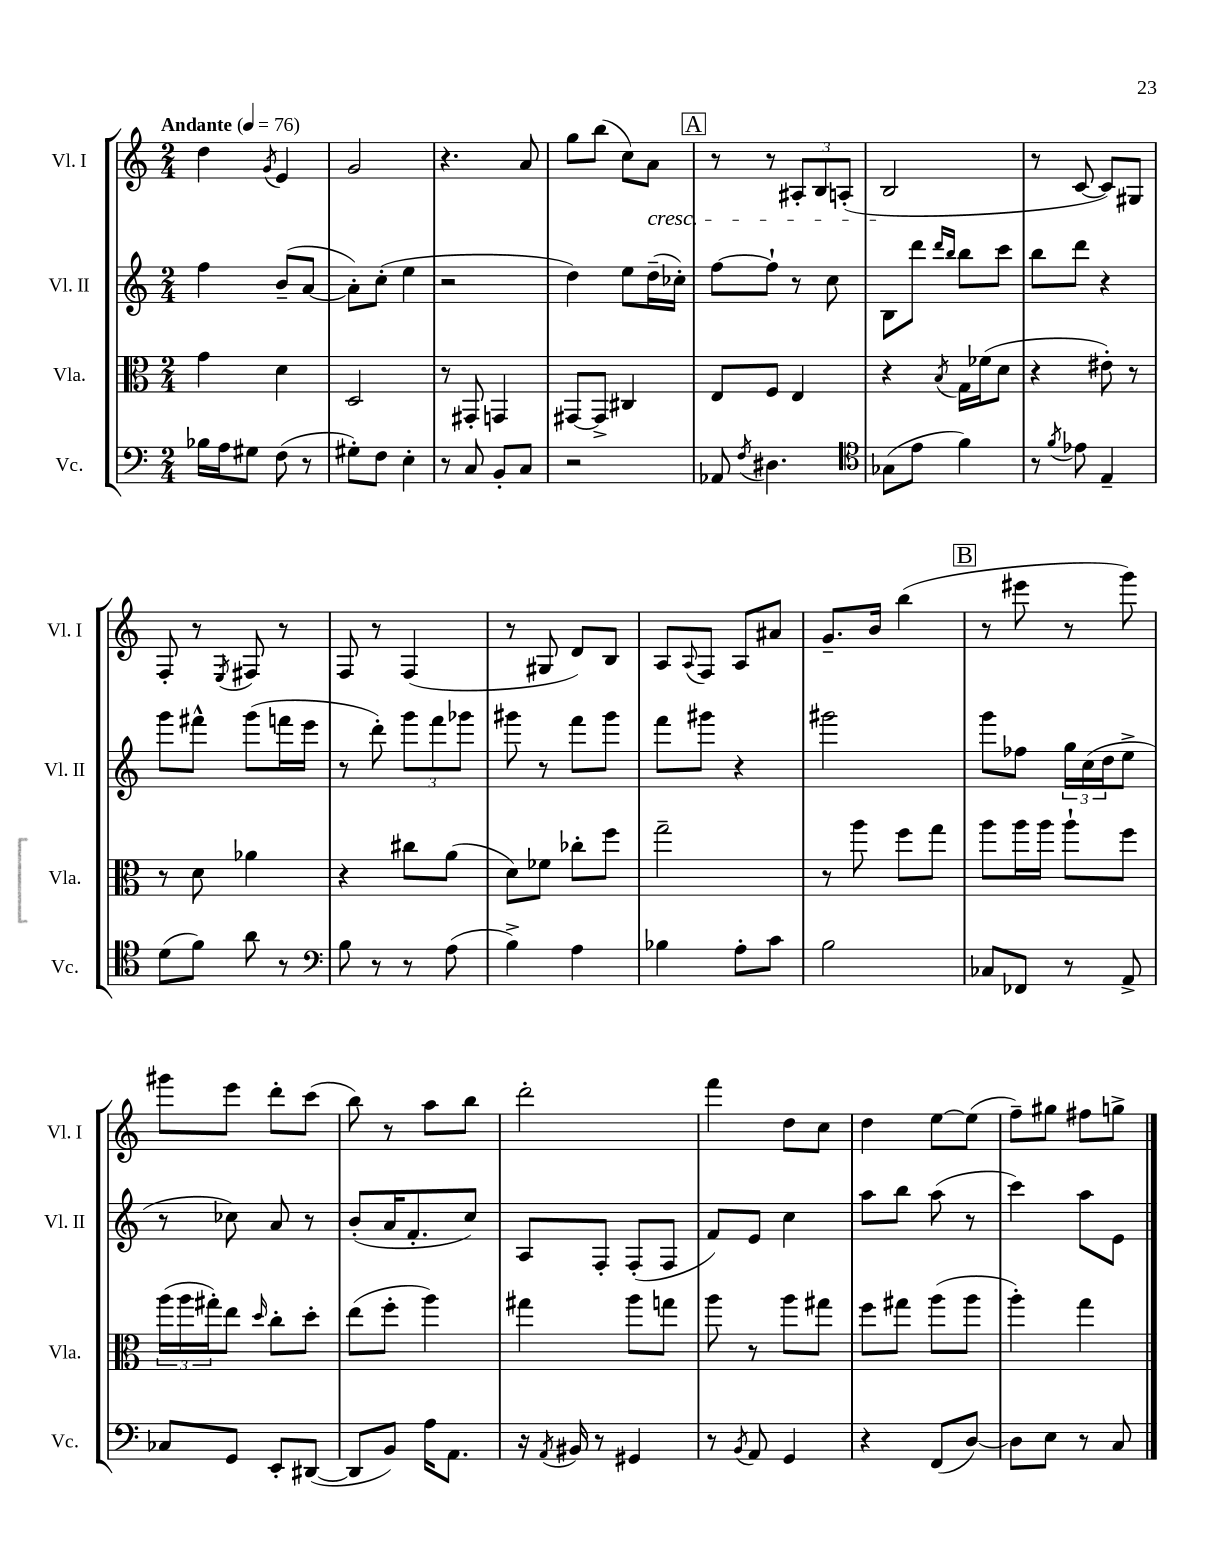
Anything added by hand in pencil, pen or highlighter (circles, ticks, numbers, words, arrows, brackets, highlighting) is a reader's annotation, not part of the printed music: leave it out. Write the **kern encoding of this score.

**kern	**kern	**kern	**kern
*part4	*part3	*part2	*part1
*staff4	*staff3	*staff2	*staff1
*I"Vc.	*I"Vla.	*I"Vl. II	*I"Vl. I
*I'Vc.	*I'Vla.	*I'Vl. II	*I'Vl. I
*clefF4	*clefC3	*clefG2	*clefG2
*k[]	*k[]	*k[]	*k[]
*M2/4	*M2/4	*M2/4	*M2/4
*MM76	*MM76	*MM76	*MM76
=1	=1	=1	=1
!	!	!	!LO:TX:a:B:t=Andante
16B-X\LL	4g\	4ff\	4dd\
16A\J	.	.	.
8G#X\J	.	.	.
.	.	.	8qg/
(8F\	4d\	(8b~/L	4e/
8r	.	[8a/J	.
=2	=2	=2	=2
8G#X'\L)	2D/	8a'\L])	2g/
8F\J	.	(8cc'\J	.
4E'\	.	4ee\	.
=3	=3	=3	=3
8r	8r	2r	4.r
8C/	8GG#X'/	.	.
8BB'/L	4GGn/	.	.
8C/J	.	.	8a/
=4	=4	=4	=4
2r	[8GG#X/L	4dd\)	8gg\L
.	8GG#^/J]	.	(8bb\J
.	4C#X/	8ee\L	8cc\L)
!	!	!	!LO:TX:b:i:t=cresc.
.	.	(16dd~\L	8a\J
.	.	16cc-X'\JJ)	.
!!LO:REH:place=s1:t=A
=5	=5	=5	=5
8AA-X/	8E/L	[8ff\L	8r
8qF/	.	.	.
4.D#X\	8F/J	8ff`\J]	8r
.	4E/	8r	12A#X'/L
.	.	.	12B/
.	.	8cc\	.
.	.	.	(12An'/J
=6	=6	=6	=6
*clefC4	*	*	*
(8G-X\L	4r	8B\L	2B/
8e\J	.	8ddd\J	.
.	.	16qqddd/LL	.
.	8qB/	16qqbb/JJ	.
4f\)	16G\LL	8bb\L	.
.	(16f-X\J	.	.
.	8d\J	8ccc\J	.
=7	=7	=7	=7
8r	4r	8bb\L	8r
8qf/	.	.	.
8e-X\	.	8ddd\J	[8c/
4E~/	8e#X'\)	4r	8c/L])
.	8r	.	8G#X/J
!!LO:LB:g=z
=8	=8	=8	=8
(8d\L	8r	8ggg\L	8F'/
8f\J)	8d\	8fff#X^^\J	8r
.	.	.	8qE/
8a\	4a-X\	(8ggg\L	8F#X/
8r	.	16fffn\L	8r
.	.	16eee\JJ	.
=9	=9	=9	=9
*clefF4	*	*	*
8B\	4r	8r	8F/
8r	.	8ddd'\)	8r
8r	8cc#X\L	12ggg\L	(4F/
.	.	12fff\	.
(8A\	(8a\J	.	.
.	.	12ggg-X\J	.
=10	=10	=10	=10
4B^\)	8d\L)	8ggg#X\	8r
.	8f-X\J	8r	8G#X/
4A\	8cc-X'\L	8fff\L	8d/L)
.	8ff\J	8ggg#\J	8B/J
=11	=11	=11	=11
4B-X\	2gg~\	8fff\L	8A/L
.	.	.	8qqA/
.	.	8ggg#X\J	8F/J
8A'\L	.	4r	8A/L
8c\J	.	.	8a#X/J
=12	=12	=12	=12
2B\	8r	2ggg#X\	8.g~/L
.	8aa\	.	.
.	.	.	16b/Jk
.	8ff\L	.	(4bb\
.	8gg\J	.	.
!!LO:REH:place=s1:t=B
=13	=13	=13	=13
8C-X/L	8aa\L	8ggg\L	8r
8FF-X/J	16aa\L	8ff-X\J	8eee#X\
.	16aa\JJ	.	.
8r	8aa`\L	24gg\LL	8r
.	.	(24cc\	.
.	.	24dd\J	.
8AA^/	8ff\J	8ee^\J	8ggg\)
!!LO:LB:g=z
=14	=14	=14	=14
8C-X/L	(24aa\LL	8r	8ggg#X\L
.	24aa\	.	.
.	24gg#X'\J)	.	.
8GG/J	8ee\J	8cc-X\)	8eee\J
.	16qqdd/	.	.
8EE'/L	8cc'\L	8a/	8ddd'\L
([8DD#X/J	8dd'\J	8r	(8ccc\J
=15	=15	=15	=15
8DD#/L]	(8ee\L	(8b'/L	8bb\)
8BB/J)	8ff'\J	16a/K	8r
.	.	8.f'/	.
16A\KL	4aa\)	.	8aa\L
8.AA\J	.	.	.
.	.	8cc/J)	8bb\J
=16	=16	=16	=16
16r	4gg#X\	8A/L	2ddd'\
8qAA/	.	.	.
16BB#X/	.	.	.
8r	.	8F'/J	.
4GG#X/	8aa\L	(8F'/L	.
.	8ggn\J	8F/J	.
=17	=17	=17	=17
8r	8aa\	8f/L)	4fff\
8qBB/	.	.	.
8AA/	8r	8e/J	.
4GG/	8aa\L	4cc\	8dd\L
.	8gg#X\J	.	8cc\J
=18	=18	=18	=18
4r	8ff\L	8aa\L	4dd\
.	8gg#X\J	8bb\J	.
(8FF/L	(8aa\L	(8aa\	[8ee\L
[8D/J)	8aa\J	8r	(8ee\J]
=19	=19	=19	=19
8D\L]	4aa'\)	4ccc\)	8ff~\L)
8E\J	.	.	8gg#X\J
8r	4gg\	8aa\L	8ff#X\L
8C/	.	8e\J	8ggn^\J
==	==	==	==
*-	*-	*-	*-
